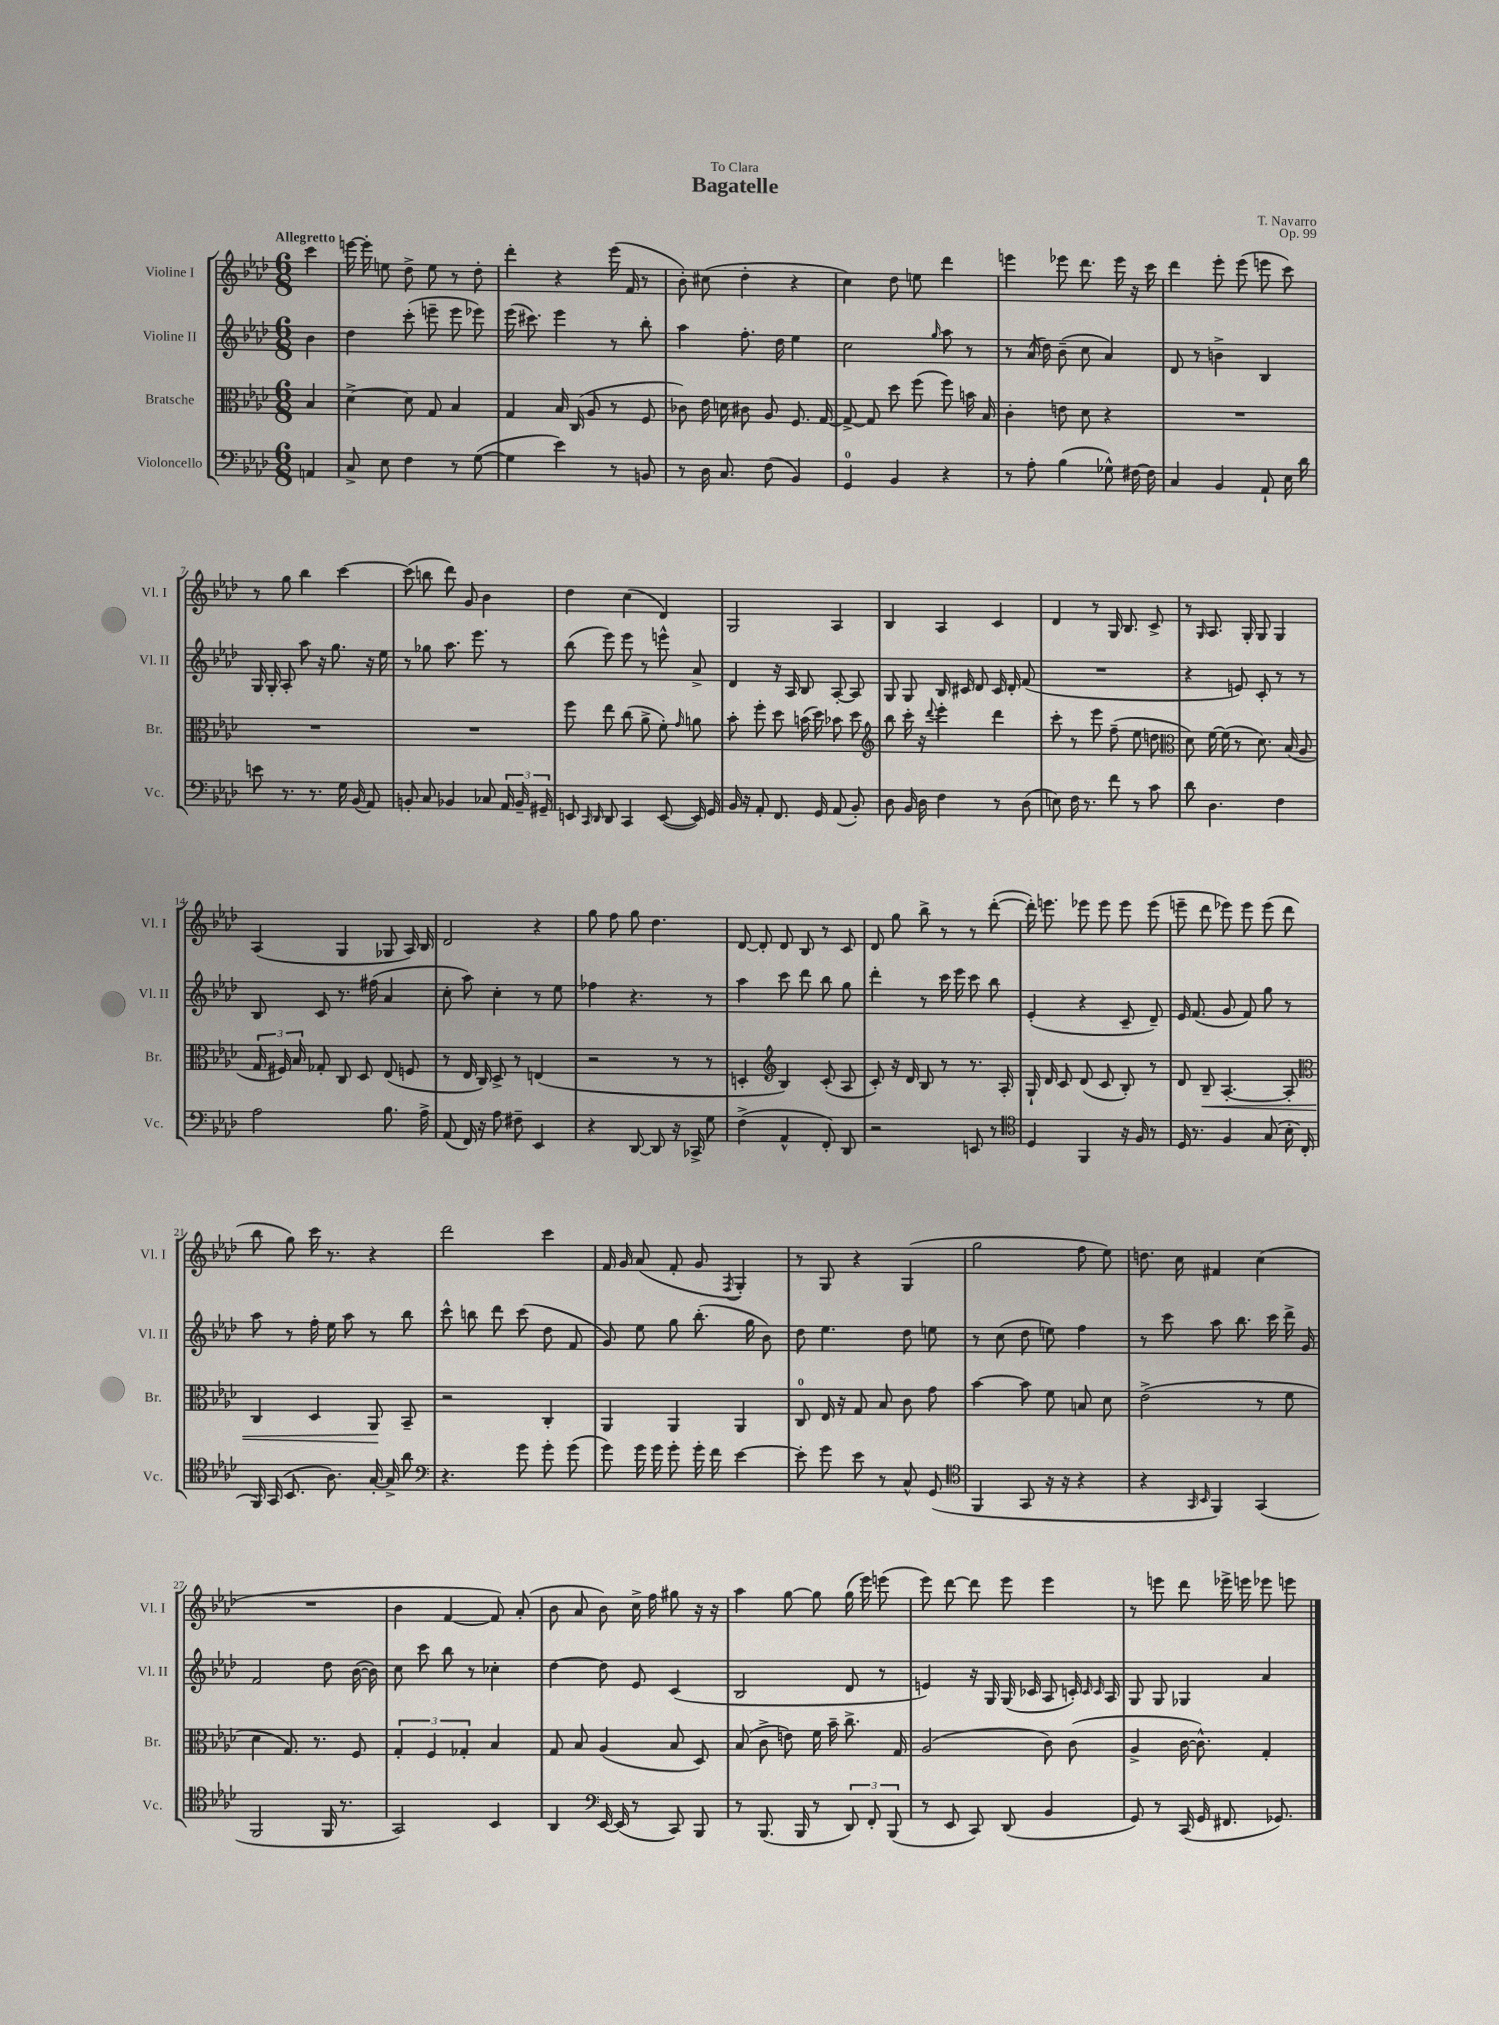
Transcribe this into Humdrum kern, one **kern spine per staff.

**kern	**kern	**kern	**kern
*staff4	*staff3	*staff2	*staff1
*clefF4	*clefC3	*clefG2	*clefG2
*k[b-e-a-d-]	*k[b-e-a-d-]	*k[b-e-a-d-]	*k[b-e-a-d-]
*M6/8	*M6/8	*M6/8	*M6/8
4AA	4B-	4b-	4ccc
=	=	=	=
8C^	[4d-^	4dd-	[16eee
.	.	.	16eee']
8E-	.	.	8ee
4F	8d-]	(8ccc'	8dd-^
.	8G	8eee~	8ee
8r	4B-	8eee	8r
([8G	.	8eee-)	8dd-'
=	=	=	=
4G]	4G	(16eee-	4ddd-'
.	.	8.ccc#)	.
4e-)	16B-	4eee-	4r
.	(16C	.	.
.	8A-	.	.
8r	8r	8r	(16eee-
.	.	.	16f
8BB	8F	8bb-'	8r
=	=	=	=
8r	8c-)	4aa-	8b-')
16D-	16e-	.	(8cc#
8.C	16d	.	.
.	8c#	8.ff'	4dd-'
(8F	8A-	.	.
.	.	16dd-	.
4BB-)	8.F	4ee-	4r
.	[16G	.	.
=	=	=	=
4GG	8G^_	2cc	4cc)
.	8G]	.	.
4BB-	8dd-	.	8dd-
.	(8ff	.	8ee
.	.	16qqgg	.
4r	8ff)	8aa-	4ddd-
.	16b	8r	.
.	16B-	.	.
=	=	=	=
8r	4c'	8r	4eee
8A-'	.	(16a-	.
.	.	16dd-)	.
(4B-	8e	(8b-~	8eee-
.	8d-	8cc	8.ddd-
8G-^^)	4r	4a-)	.
.	.	.	16eee-
[16F#	.	.	16r
16F#]	.	.	16ccc
=	=	=	=
4C	2.r	8d-	4ddd-
.	.	8r	.
4BB-	.	4b^	8eee-'
.	.	.	(8eee-
8AA-`	.	4B-	8eee
16E-	.	.	8ccc)
16d-	.	.	.
=	=	=	=
8e	2.r	16G	8r
.	.	16G'	.
8.r	.	8A-'	8gg
.	.	8aa-	4bb-
8.r	.	.	.
.	.	16r	.
.	.	8.gg	.
16G	.	.	[4ccc
(16BB-	.	.	.
8AA-)	.	16r	.
.	.	16ee-	.
=	=	=	=
8BB'	2.r	8r	(8ccc]
8C	.	8gg-	8bb
4BB-	.	8.aa-	8ddd-)
.	.	.	8g
.	.	8.eee-	.
8C-	.	.	4b-
24AA-	.	8r	.
24BB-~	.	.	.
24GG#~	.	.	.
=	=	=	=
8EE	8ff	(8bb-	4dd-
16qqCC	.	.	.
16qqDD-	.	.	.
8DD-	8ee-	8eee-)	.
4CC	(8cc	8eee-	(4cc
.	8a-^	8r	.
([8EE	8f')	8eee^^	4d-)
.	16qqg	.	.
16EE])	8a	8a-^	.
16GG	.	.	.
=	=	=	=
16BB-	8b-'	4d-	2G
16r	.	.	.
8AA-'	8ff'	.	.
8.FF	8dd-	16r	.
.	.	16A-	.
.	(16b	8B-	.
16GG	16dd-)	.	.
(8AA-	8b-	[8A-'	4A-
8BB-')	8dd-	8A-]	.
=	=	=	=
*	*clefG2	*	*
8D-	8bb-	8G	4B-
16BB-	16ccc'	8G	.
16D-	16r	.	.
.	8qqddd-	.	.
4F	4eee-'	16B-	4A-
.	.	16c#	.
.	.	8d-	.
8r	4ddd-	16c#	4c
.	.	16d-'	.
(8D-	.	(8f	.
=	=	=	=
8E)	8ccc'	2.r	4d-
16F	8r	.	.
8.r	.	.	.
.	8eee-	.	8r
8f	(8ff~	.	16G
.	.	.	8.B-
8r	8ee-	.	.
8c	8dd	.	8c^
=	=	=	=
*	*clefC3	*	*
8d-	8d-)	4r	8r
.	.	.	16qqG
4.D-	[16f	.	8.A-
.	(16f]	.	.
.	8r	8e)	.
.	.	.	16G'
.	8.d-)	8c'	8G
4F	.	8r	4G
.	(16B-	.	.
.	8A-	8r	.
=	=	=	=
2A-	24G	8B-	(4A-
.	24F#)	.	.
.	24B-	.	.
.	8G-'	8c	.
.	8C	8.r	4G
.	8D-	.	.
.	.	(16ff#	.
8.B-	(8E-	4a-	8G-
.	8F	.	16A-)
16A-^	.	.	16B-
=	=	=	=
(8AA-	8r	8cc'	2d-
16FF)	16E-	8aa-)	.
16r	16C)	.	.
8A-	8D-^	4cc'	.
8F#~	8r	.	.
4EE-	(4E	8r	4r
.	.	8ee-	.
=	=	=	=
4r	2r	4ff-	8gg
.	.	.	8ff
[8DD-	.	4.r	8gg
8DD-]	.	.	4.dd-
16r	8r	.	.
16CC-^	.	.	.
8G	8r	8r	.
=	=	=	=
(4F^	4D'	4aa-	[8d-
.	.	.	8d-']
*	*clefG2	*	*
4AA-^^	4B-)	8ccc	8d-
.	.	8ddd-	8B-
8FF')	(8c'	8bb-	8r
8DD-	8A-	8gg	8c
=	=	=	=
2r	8c')	4ddd-'	8d-
.	16r	.	8gg
.	16d-	.	.
.	8B-	8r	8bb-^
.	8r	16ccc	8r
.	.	16eee-	.
8EE	8.r	8ccc	8r
8r	.	8bb-	([8ddd-'
.	16A-'	.	.
=	=	=	=
*clefC4	*	*	*
4D-	16G`	(4e-'	16ddd-'])
.	16d-	.	8.eee
.	8c	.	.
4FF	(8d-	4r	8eee-
.	8c	.	8eee-
16r	8B-')	8c~	8eee-
16F	.	.	.
8r	8r	8d-~)	(8eee-
=	=	=	=
16D-	8d-	16e-	8eee~
8.r	.	(8.f	.
.	8B-~	.	8ddd-
4F	[4.A-'	8g	8eee-)
.	.	8f)	8eee-
(8G	.	8gg	(8eee-
16B-'	8A-']	8r	8ddd-
16C'	.	.	.
=	=	=	=
*	*clefC3	*	*
16FF)	4C	8aa-	8bb-
(16GG	.	.	.
8.BB-	.	8r	8gg)
.	4D-	16ff'	16ccc
8.A-)	.	16ee-	8.r
.	.	8aa-	.
[16G'	8AA-	8r	4r
16G^]	.	.	.
8a-	8BB-~	8bb-	.
=	=	=	=
*clefF4	*	*	*
4.r	2r	8ccc^^	2ddd-
.	.	8bb	.
.	.	8ddd-	.
8g	.	(8ccc	.
8g'	4C'	8dd-	4ccc
(8g	.	8f	.
=	=	=	=
8g)	4AA-	8g)	16f
.	.	.	16g
16g	.	8ee-	(8a-
16g	.	.	.
8g'	4AA-	8gg	8f'
16g'	.	(8.bb-'	8g
16f	.	.	.
.	.	.	8qF
[4e-	4AA-	.	4G')
.	.	16gg	.
.	.	8b-)	.
=	=	=	=
8e-']	8C	8dd-	8r
8g	16E-	4.ee-	8G
.	16r	.	.
8e-	8G	.	4r
8r	8B-	.	.
8C^^	8c	8dd-	(4G
(8GG	8g	8ee	.
=	=	=	=
*clefC4	*	*	*
4FF	[4b-	8r	2gg
.	.	(8cc	.
8GG	8b-]	8dd-	.
16r	8f	8ee)	.
16r	.	.	.
4r	8B	4ff	8ff
.	8d-	.	8ee-)
=	=	=	=
4r	(2e-^	8r	8.dd
.	.	8ccc	.
.	.	.	16cc
16qqGG	.	.	.
16qqBB-	.	.	.
4FF)	.	8aa-	4f#
.	.	8.bb-	.
(4GG	8r	.	(4cc
.	.	16ccc	.
.	8f	16ddd-^	.
.	.	16g	.
=	=	=	=
2FF	4d-	2f	2.r
.	8.G)	.	.
.	8.r	.	.
16FF	.	8dd-	.
8.r	.	.	.
.	8F	([16b-	.
.	.	16b-])	.
=	=	=	=
2GG)	6G'	8cc	4b-
.	.	8ccc	.
.	6F	.	.
.	.	8bb-	[4f
.	6G-'	.	.
.	.	8r	.
4BB-	4B-	4cc-'	8f])
.	.	.	(8a-'
=	=	=	=
4AA-	8G	[4dd-	8b-
.	8B-	.	8a-
*clefF4	*	*	*
[16EE-	(4A-	8dd-]	8b-)
(16EE-]	.	.	.
8r	.	8e-	16cc^
.	.	.	16ff
8CC)	8B-	(4c	8gg#
8BBB-	8D-)	.	16r
.	.	.	16r
=	=	=	=
8r	(8B-	2B-	4aa-
(8.BBB-	8c^	.	.
.	8e)	.	[8gg
16BBB-	.	.	.
8r	16f	.	8gg]
.	16b-~	.	.
12DD-)	8.cc^	8d-	(16gg
.	.	.	16eee-)
12FF'	.	.	.
.	.	8r	(8eee
(12BBB-	.	.	.
.	16G	.	.
=	=	=	=
8r	(2A-	4e)	8eee-)
8EE-	.	.	[8ddd-
8CC)	.	16r	8ddd-]
.	.	16G	.
(8DD-	.	(16G	8eee-
.	.	16c-	.
4BB-	8c)	8A-	4eee-
.	(8c	16c')	.
.	.	16qqc	.
.	.	16qqc	.
.	.	16A-	.
=	=	=	=
8GG)	4A-^	8G	8r
8r	.	8G	8eee
(16CC	[16c	4G-	8ddd-
16GG	8.c^^])	.	.
8.FF#	.	.	16eee-^
.	.	.	16eee
.	4G'	4a-	8eee-
8.GG-)	.	.	.
.	.	.	8eee
==	==	==	==
*-	*-	*-	*-
